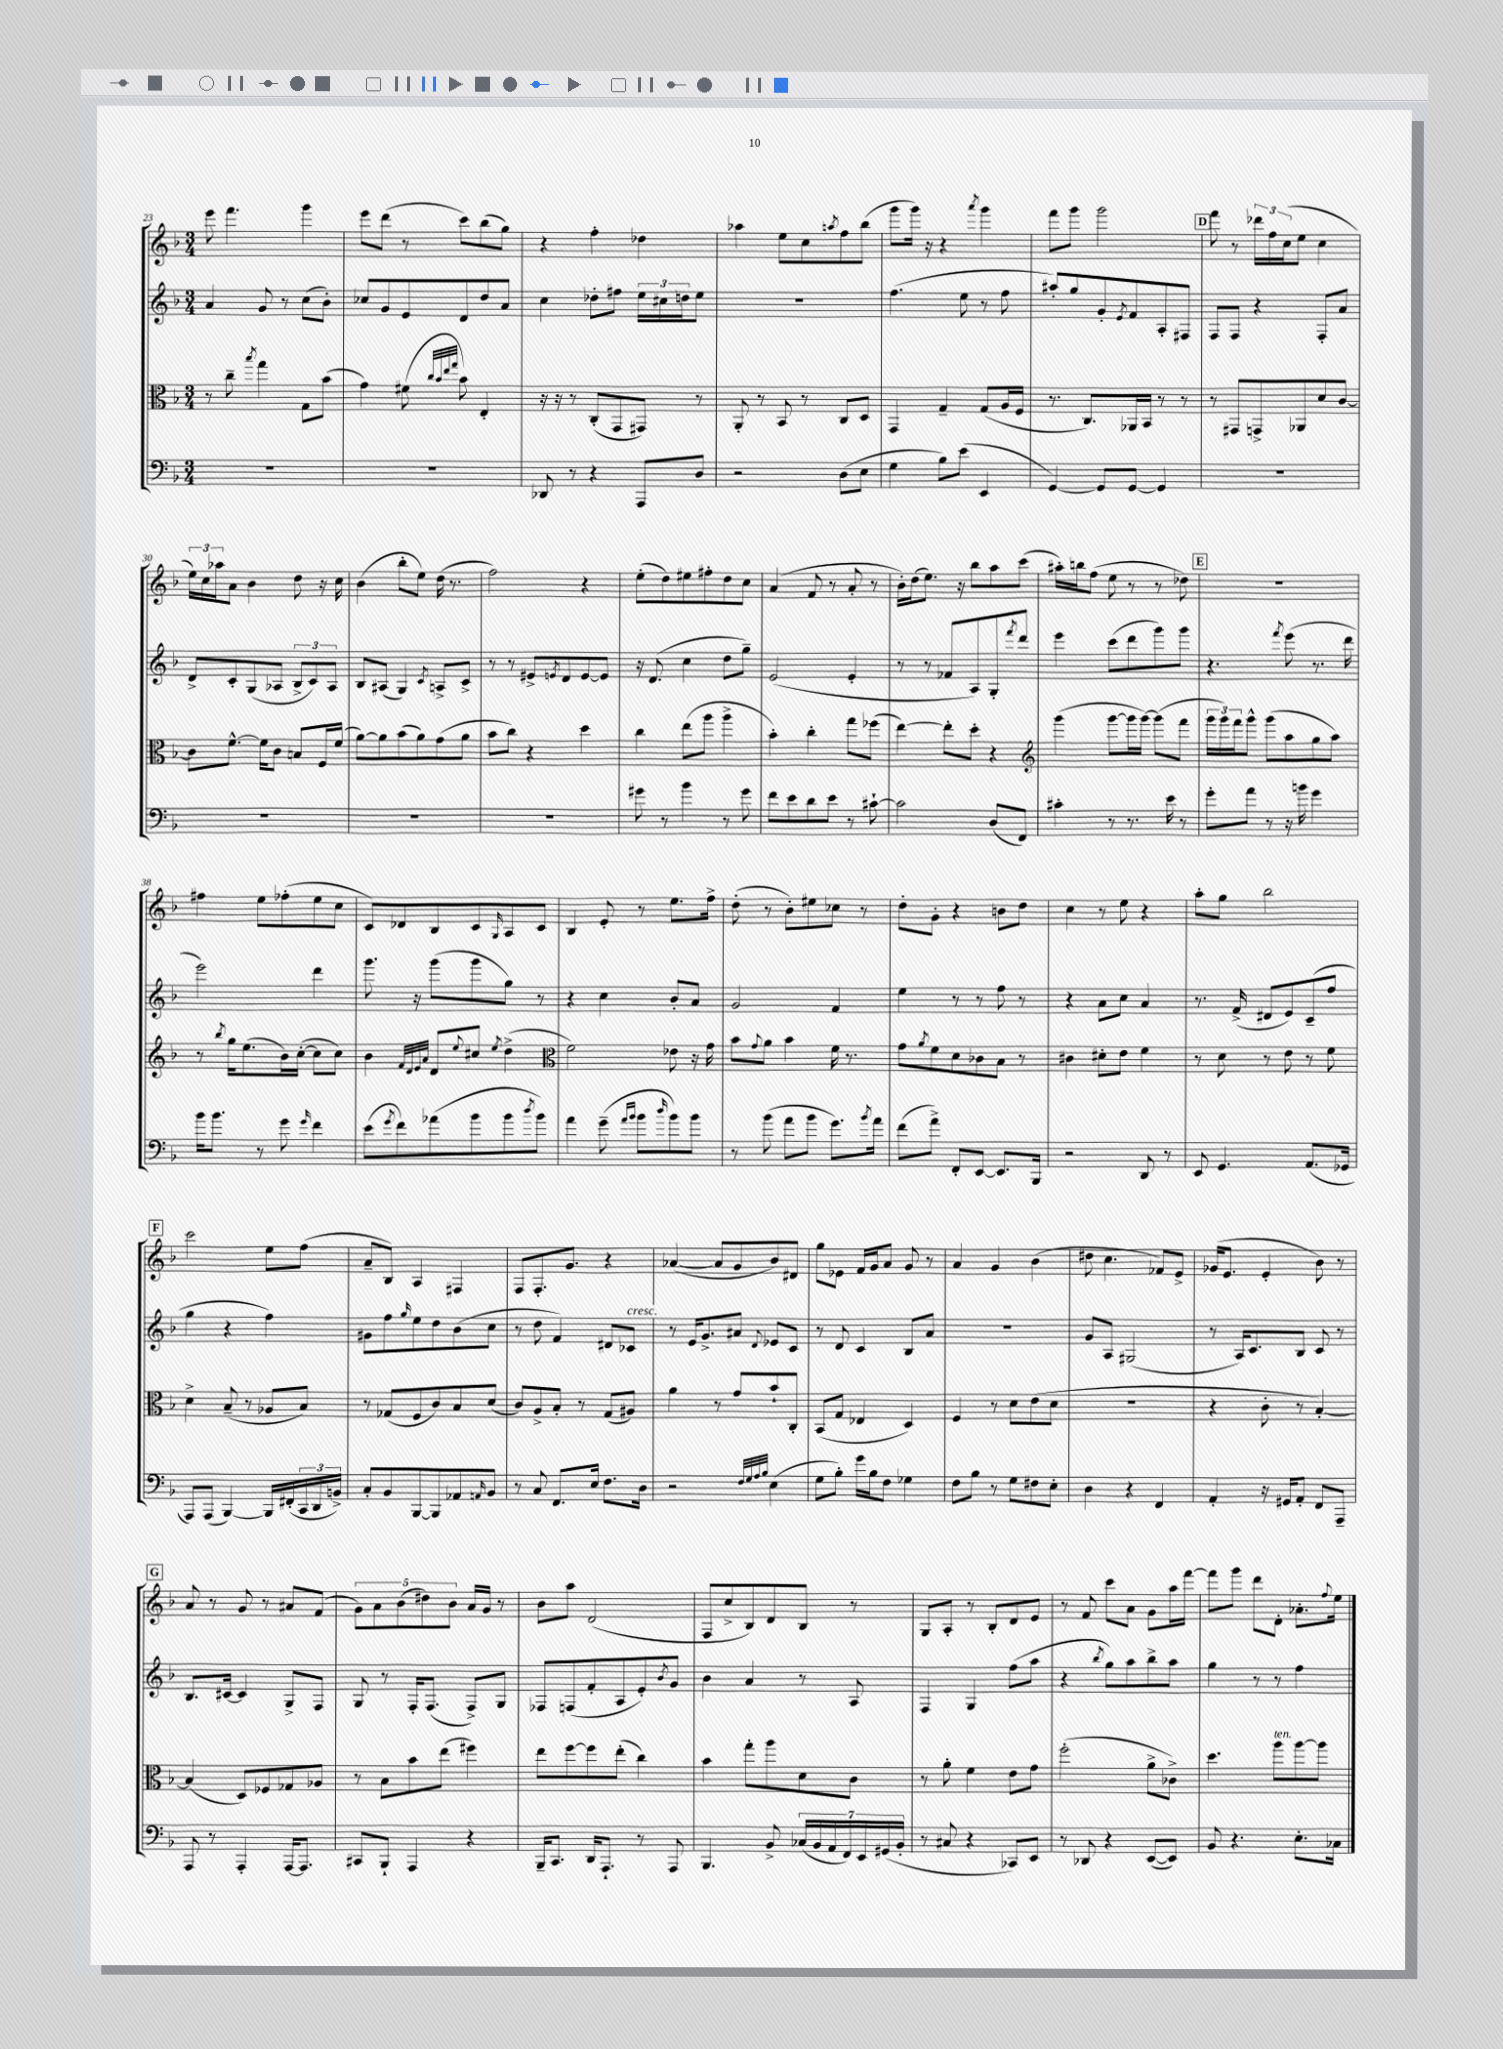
<<
\new StaffGroup <<
\new Staff = "s0" {
    \clef treble \key f \major \numericTimeSignature \time 3/4
    e'''8 f'''4. g'''4 |
    e'''8 d'''8( r8 c'''8) bes''8( g''8) |
    r4 f''4-. des''4 |
    aes''4 e''8 c''8 \acciaccatura { a''8 } f''8 bes''8( |
    g'''8 g'''16) r16 r4 \acciaccatura { a'''8 } g'''4 |
    f'''8 g'''8 g'''2 |
    \mark \markup { \box "D" } f'''8 r8 \tuplet 3/2 { des'''16 f''16 c''16( } e''8 c''4 |
    \tuplet 3/2 { e''16) c''16 aes''16 } a'8 bes'4 d''8 r16 c''16 |
    bes'4( bes''8-. e''8) d''16( r8. |
    f''2) r4 |
    e''8-.( d''8) eis''8 fis''8-. d''8 c''8 |
    a'4( f'8 r8 a'8-. r8 |
    bes'16-.) d''16( e''8.) r16 bes''8 a''8 c'''8( |
    ais''16-.) b''16 f''8( e''8 r8 r8 des''8) |
    \mark \markup { \box "E" } R2. |
    fis''4 e''8 fes''8-.( e''8 c''8 |
    c'8) des'8 bes8 c'8 \grace { g16 } a8 c'8 |
    bes4 e'8-. r8 e''8. f''16-> |
    d''8-.( r8 bes'8-.) eis''8 ces''8 r8 |
    d''8-. g'8-. r4 b'8 d''8 |
    c''4 r8 e''8 r4 |
    a''8-. g''8 bes''2 |
    \mark \markup { \box "F" } c'''2 e''8 f''8( |
    a'8-- bes8) a4 fis4 |
    f8 f8.-. g'8. r4 |
    aes'4~( aes'8 g'8 bes'8) dis'8 |
    g''8 ees'8 f'16 g'16 a'8 g'8 r8 |
    a'4 g'4 bes'4( |
    dis''8 c''4. fes'8) e'8-> |
    ges'16( e'8. e'4-. bes'8) r8 |
    \mark \markup { \box "G" } a'8 r8 g'8 r8 ais'8 f'8( |
    \tuplet 5/4 { g'8) a'8 bes'8( dis''8) bes'8 } a'16 g'16 r8 |
    bes'8 a''8 d'2( |
    f8 c''8-> bes8) d'8 bes8 r8 |
    g8 a8-. r8 bes8-. d'8 e'8 |
    r8 f'8 c'''8 a'8 g'8 a''16 f'''16~ |
    f'''8 g'''8 d'''8 d'8-. aes'8.-. \appoggiatura { f''8 } e''16 \bar "|." |
}
\new Staff = "s1" {
    \clef treble \key f \major \numericTimeSignature \time 3/4
    a'4 g'8 r8 c''8( bes'8-.) |
    ces''8 g'8 e'8 d'8 d''8 a'8 |
    c''4 des''8-. fis''8 \tuplet 3/2 { e''16 cis''16 d''16 } e''8 |
    R2. |
    f''4.( e''8 r8 f''8 |
    ais''8-.) g''8 g'8-. \acciaccatura { e'8 } f'8 a8-. fis8 |
    \mark \markup { \box "D" } f8 f8 r4 f8-. a'8 |
    d'8-> c'8-. g8( aes8 \tuplet 3/2 { bes8-> c'8) aes8 } |
    bes8 ais8( g4) \acciaccatura { c'8 } a8-> c'8-> |
    r8 r8 eis'8-> \acciaccatura { e'8 } d'8 e'8~ e'8 |
    r16 d'8.( c''4 d''8 g''8--) |
    e'2( e'4-. |
    r8 r8 fes'8 a8) g8-. \acciaccatura { f'''8 } d'''8 |
    e'''4 c'''8( d'''8 g'''8) g'''8 |
    \mark \markup { \box "E" } r4. \acciaccatura { f'''8 } e'''8( r8. d'''16 |
    e'''2) d'''4 |
    g'''8. r16 g'''8( g'''8 g''8) r8 |
    r4 c''4 bes'8-. a'8 |
    g'2 f'4 |
    e''4 r8 r8 f''8 r8 |
    r4 a'8 c''8 a'4 |
    r8. f'16->( dis'8 e'8) c'8--( f''8 |
    \mark \markup { \box "F" } g''4 r4 f''4) |
    gis'8 f''8 \grace { g''16 } e''8 d''8 bes'8( c''8 |
    r8 d''8 f'4) dis'8 ces'8^\markup { \italic "cresc." } |
    r8 e'16 g'8.-> ais'8 \appoggiatura { d'8 } ees'8 c'8 |
    r8 d'8 c'4 bes8 a'8 |
    R2. |
    g'8 a8 gis2( |
    r8 a16) c'8. bes8 c'8 r8 |
    \mark \markup { \box "G" } bes8. cis'16~ cis'4 g8-> f8 |
    g8 r8 f16-. f8.( f8->) g8 |
    fes8 f8( f'8-. a8 e'8-.) \acciaccatura { bes'8 } g'8 |
    bes'4 a'4 r8 a8 |
    f4 g4 f''8( a''8 |
    r4 \acciaccatura { bes''8 } g''8) a''8 bes''8-> a''8 |
    g''4 r8 r8 f''4 \bar "|." |
}
\new Staff = "s2" {
    \clef alto \key f \major \numericTimeSignature \time 3/4
    r8 c''8-- \acciaccatura { bes''8 } g''4 g8 bes'8( |
    g'4) fis'8( \grace { c''32 bes'32 e''32 g''32 } bes'8) e4-. |
    r16 r16 r8 c8-.( g,8 gis,8) r8 |
    a,8-. r8 bes,8 r8 c8 d8 |
    g,4 g4-- g8( a16 f16 |
    r8. c8.) aes,16 bes,16 r8 r8 |
    \mark \markup { \box "D" } r8 gis,8 g,8-> aes,8 d'8 c'8~ |
    c'8 f'8.~-^ f'16 c'8 b8 f16 f'16( |
    a'8~) a'8 bes'8( a'8) g'8( a'8 |
    bes'8 c''8) r4 d''4 |
    c''4 e''8( a''8 a''4-> |
    bes'4-.) c''4-. g''8 fes''8( |
    e''4~) e''8-. d''8-. r4 |
    \clef treble g'''4( g'''8~ g'''16 g'''16~) g'''8( f'''8 |
    \mark \markup { \box "E" } \tuplet 3/2 { g'''16 g'''16) f'''16 } g'''8-^ g'''8( a''8 g''8 a''8) |
    r8 \acciaccatura { bes''8 } g''16 e''8.( bes'16) c''16~-.( c''8 c''8) |
    bes'4 \grace { f'32 d'32 e'32 a'32 } d'8 \appoggiatura { e''8 } cis''8 \acciaccatura { e''8 } d''4->( |
    \clef alto f'2) ees'8 r16 g'16 |
    bes'8 \appoggiatura { g'8 } a'8 bes'4 f'16 r8. |
    g'8 \acciaccatura { a'8 } f'8 d'8 ces'8 bes8 r8 |
    cis'4 dis'8-. e'8 f'4 |
    r8 d'8 r8 e'8 r8 f'8 |
    \mark \markup { \box "F" } d'4-> bes8--( r8 aes8 bes8) |
    r8 ges8( f8 c'8) bes8 d'8( |
    c'8) a8-> bes8-. r8 g8( ais8) |
    a'4 r8 g'8 bes'8-! c8-. |
    bes,8( g8 ees4 d4) |
    f4 r8 d'8 e'8( d'8 |
    R2. |
    r4 c'8-. r8 bes4~-.) |
    \mark \markup { \box "G" } bes4( d8) fes8 ges8 aes8 |
    r8 bes8 bes'8 e''8( fis''4) |
    e''8 f''8~ f''8 e''8-.( c''4) |
    bes'4 g''8-. a''8 d'8 c'8 |
    r8 a'8-. f'4 e'8 g'8 |
    f''2-.( a'8-> ces'8->) |
    d''4. a''8^\markup { \italic "ten." } a''8~ a''8 \bar "|." |
}
\new Staff = "s3" {
    \clef bass \key f \major \numericTimeSignature \time 3/4
    R2. |
    R2. |
    des,8 r8 r4 a,,8 d8 |
    r2 d8( e8 |
    g4 bes8) e'8( e,4 |
    g,4~) g,8 g,8~ g,4 |
    \mark \markup { \box "D" } R2. |
    R2. |
    R2. |
    R2. |
    gis'8 r8 bes'4 r8 gis'8 |
    f'8 e'8 d'8 e'8 r8 cis'8~-! |
    cis'2 d8( f,8) |
    cis'4-. r8 r8. e'16 r8 |
    \mark \markup { \box "E" } g'8-. a'8 r8 r16 b'16 g'4 |
    bes'16 bes'8. r8 g'8 \grace { g'16 } f'4 |
    e'8( \acciaccatura { g'8 } f'8) aes'8( bes'8 bes'8 \acciaccatura { d''8 } bes'8) |
    a'4 g'8--( \grace { a'16 bes'16 } bes'8 \grace { d''16 } bes'8) bes'8 |
    r8 bes'8( a'8 bes'8 g'8.) \acciaccatura { bes'8 } a'16 |
    f'8( a'8->) f,8-. e,8~ e,8. bes,,16 |
    r2 d,8 r8 |
    e,8 g,4. a,8.( ges,16 |
    \mark \markup { \box "F" } a,,8) a,,8( bes,,4~) bes,,16 fis,16-.( \tuplet 3/2 { c,16 d,16 b,16->) } |
    c8-. bes,8 bes,,8~ bes,,8 aes,8 \grace { a,16 } bes,8 |
    r8 c8 f,8. e16 f8. d16 |
    r2 \grace { f32 g32 a32 bes32 } e4( |
    g8 bes8-.) g'16 bes16 f8 ges4 |
    f8 bes8 r8 g8 fis8 e8-. |
    d4 r4 f,4 |
    a,4-. r16 gis,16 a,8-. f,8 a,,8-- |
    \mark \markup { \box "G" } a,,8 r8 a,,4-. a,,16~ a,,8. |
    cis,8 bes,,8-! a,,4 r4 |
    bes,,16-- c,8. d,16 a,,8.-! r8 a,,8 |
    bes,,4. bes,8-> \tuplet 7/4 { ces16( bes,16 a,16 f,16) e,16 gis,16( bes,16-. } |
    r8 cis8 r4 ces,8) e,8 |
    r8 des,8 r4 e,8~( e,8) |
    bes,8 r4. e8.-. ces16 \bar "|." |
}
>>
>>
\layout { \context { \Score currentBarNumber = #23 } }
